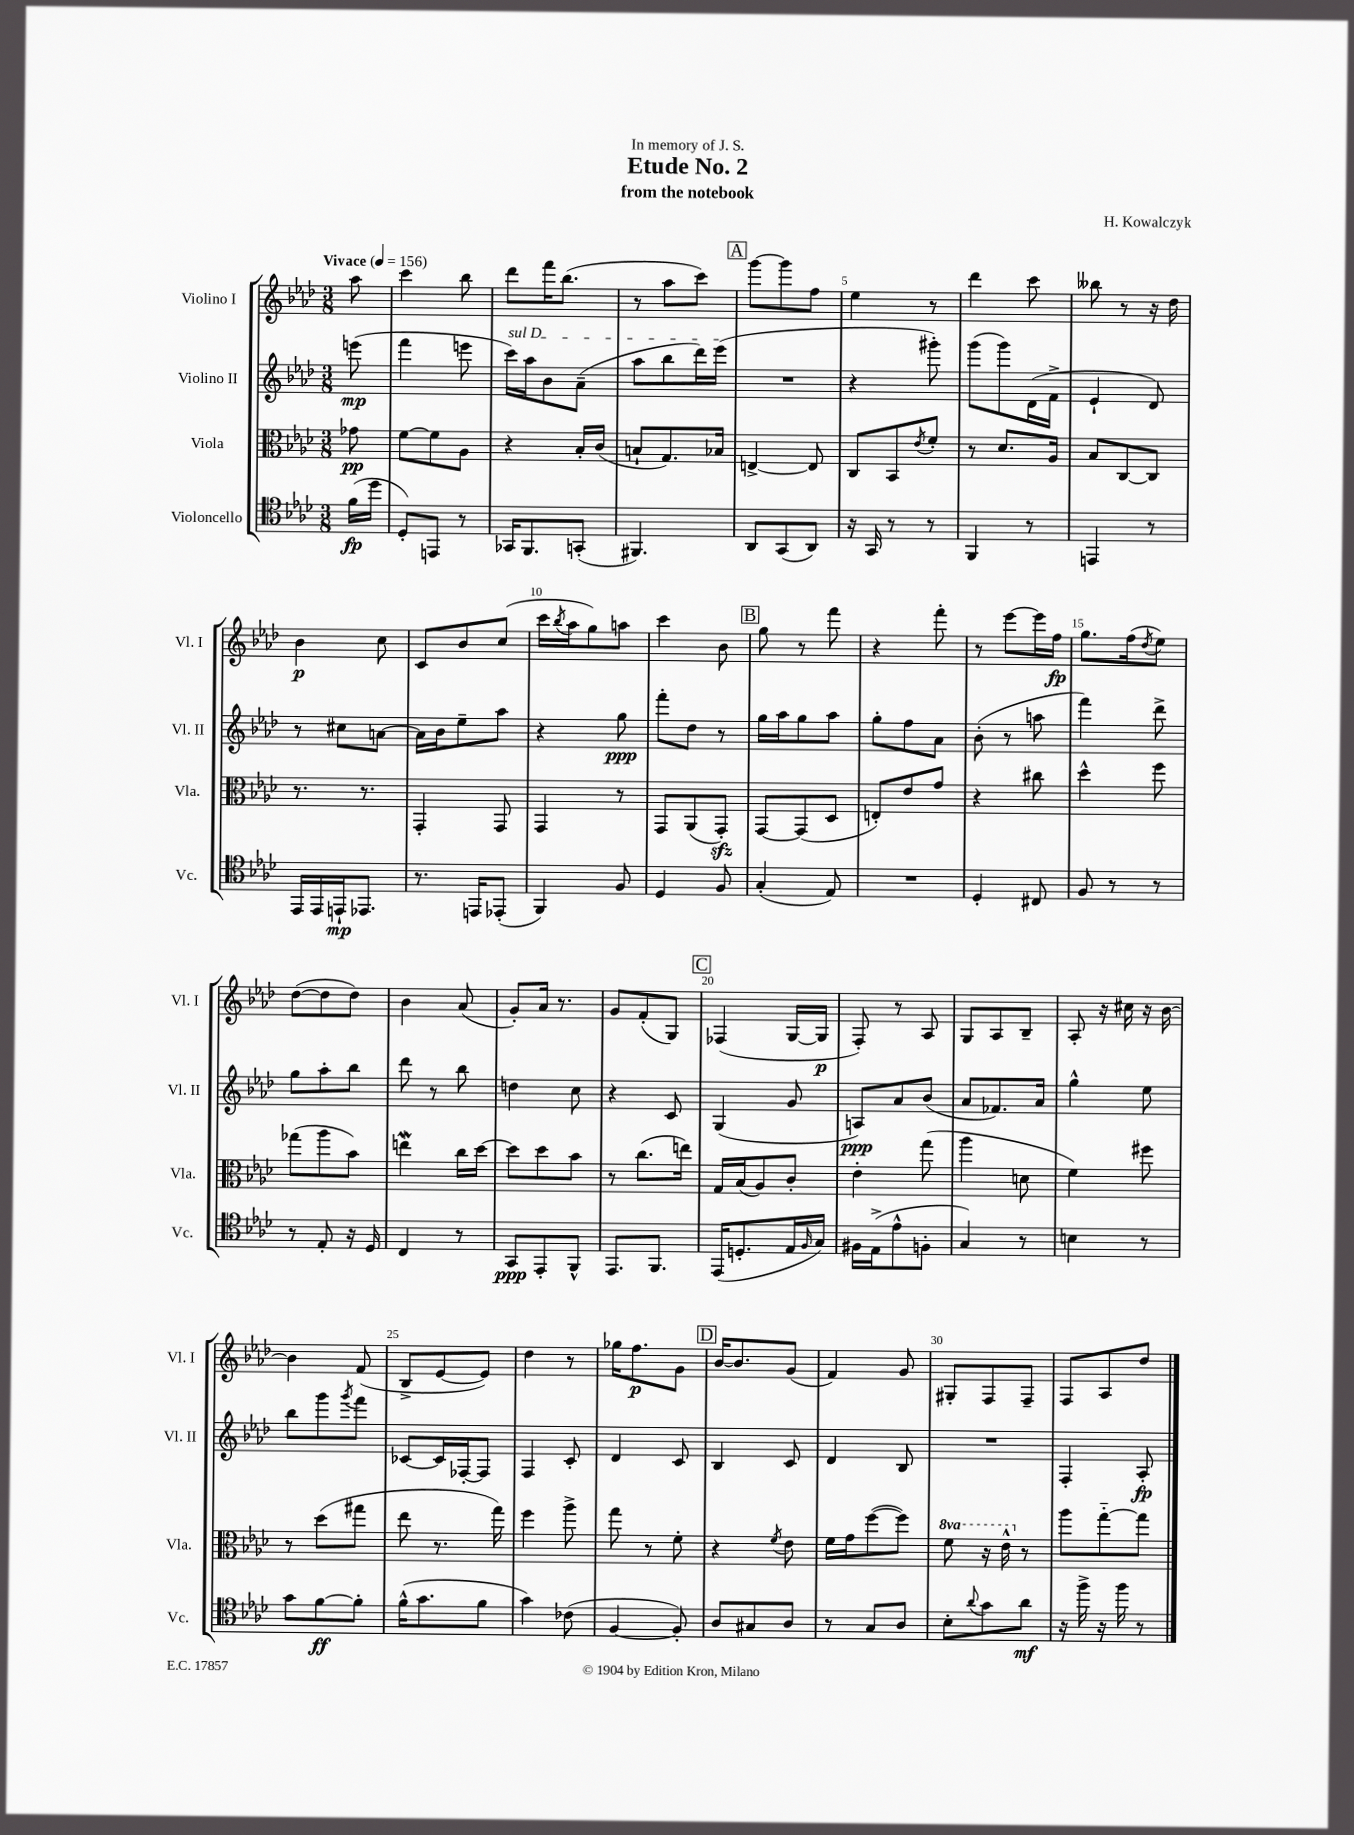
\header { title = "Etude No. 2" composer = "H. Kowalczyk" subtitle = "from the notebook" dedication = "In memory of J. S." }
<<
\new StaffGroup <<
\new Staff = "s0" \with { instrumentName = "Violino I" shortInstrumentName = "Vl. I" } {
    \clef treble \key aes \major \numericTimeSignature \time 3/8 \partial 8 \tempo "Vivace" 4 = 156
    aes''8 |
    c'''4 bes''8 |
    des'''8 f'''16 bes''8.( |
    r8 aes''8 c'''8) |
    \mark \markup { \box "A" } g'''8~ g'''8 f''8 |
    ees''4 r8 |
    des'''4 c'''8 |
    beses''8 r8 r16 des''16 |
    bes'4\p c''8 |
    c'8 bes'8 c''8( |
    c'''16 \acciaccatura { bes''8 } aes''16 g''8) a''8 |
    c'''4 bes'8 |
    \mark \markup { \box "B" } g''8 r8 f'''8 |
    r4 f'''8-. |
    r8 ees'''8~ ees'''16 f''16\fp |
    g''8. f''16( \acciaccatura { des''8 } ees''8) |
    des''8~( des''8 des''8) |
    bes'4 aes'8( |
    g'8-.) aes'16 r8. |
    g'8 f'8-.( g8) |
    \mark \markup { \box "C" } fes4( g16~ g16\p |
    f8-.) r8 aes8 |
    g8 aes8 bes8-- |
    aes8-. r16 cis''16 r16 bes'16~ |
    bes'4 f'8( |
    bes8-> ees'8~ ees'8) |
    des''4 r8 |
    ges''16 f''8.\p g'8 |
    \mark \markup { \box "D" } bes'16~ bes'8. g'8( |
    f'4) g'8 |
    gis8-. f8 f8-- |
    f8 aes8 des''8 \bar "|." |
}
\new Staff = "s1" \with { instrumentName = "Violino II" shortInstrumentName = "Vl. II" } {
    \clef treble \key aes \major \numericTimeSignature \time 3/8 \partial 8
    e'''8\mp( |
    f'''4 e'''8 |
    \once \override TextSpanner.bound-details.left.text = \markup { \italic "sul D" } c'''16\startTextSpan) aes''16 bes'8 aes'8--( |
    aes''8 bes''8 des'''16) ees'''16\stopTextSpan( |
    \mark \markup { \box "A" } R4. |
    r4 gis'''8-.) |
    g'''8( g'''8) des'16( f'16-> |
    ees'4-! des'8) |
    r8 cis''8 a'8~ |
    a'16 bes'16 ees''8-- aes''8 |
    r4 g''8\ppp |
    f'''8-. des''8 r8 |
    \mark \markup { \box "B" } g''16 aes''16 g''8 aes''8 |
    g''8-. f''8 aes'8 |
    bes'8-.( r8 a''8 |
    f'''4) des'''8-> |
    g''8 aes''8-. bes''8 |
    des'''8 r8 bes''8 |
    d''4 c''8 |
    r4 c'8 |
    \mark \markup { \box "C" } g4( g'8 |
    a8\ppp) aes'8 bes'8( |
    aes'8 fes'8.) aes'16 |
    g''4-^ ees''8 |
    bes''8 g'''8 \acciaccatura { g'''8 } f'''8 |
    ces'8~ ces'16 fes16~-. fes8 |
    f4 c'8-. |
    des'4 c'8 |
    \mark \markup { \box "D" } bes4 c'8 |
    des'4 bes8 |
    R4. |
    f4-. aes8-.\fp \bar "|." |
}
\new Staff = "s2" \with { instrumentName = "Viola" shortInstrumentName = "Vla." } {
    \clef alto \key aes \major \numericTimeSignature \time 3/8 \set Staff.ottavationMarkups = #ottavation-simple-ordinals \partial 8
    ges'8\pp |
    f'8~ f'8 aes8 |
    r4 bes16-. c'16( |
    b8-! g8.) bes16 |
    \mark \markup { \box "A" } e4~-> e8 |
    c8 bes,8 \acciaccatura { ees'8 } f'8-. |
    r8 des'8. aes16 |
    bes8 c8~ c8 |
    r8. r8. |
    g,4-. g,8 |
    g,4 r8 |
    g,8 aes,8( g,8-.\sfz) |
    \mark \markup { \box "B" } g,8~ g,8( des8 |
    e8-.) ees'8 g'8 |
    r4 cis''8 |
    des''4-^ f''8 |
    ges''8( aes''8 bes'8) |
    e''4\mordent c''16 des''16~ |
    des''8 des''8 bes'8 |
    r8 c''8.( e''16) |
    \mark \markup { \box "C" } g16 bes16( aes8) c'8-. |
    ees'4-. g''8( |
    aes''4 d'8 |
    f'4) fis''8 |
    r8 des''8( gis''8 |
    ees''8 r8. g''16) |
    f''4 aes''8-> |
    g''8 r8 f'8-. |
    \mark \markup { \box "D" } r4 \acciaccatura { f'8 } ees'8 |
    f'16 g'16 f''8~( f''8) |
    \ottava #1 f''8 r16 ees''16-^ \ottava #0 r8 |
    aes''8 g''8~-_ g''8 \bar "|." |
}
\new Staff = "s3" \with { instrumentName = "Violoncello" shortInstrumentName = "Vc." } {
    \clef tenor \key aes \major \numericTimeSignature \time 3/8 \partial 8
    f'16\fp( des''16 |
    des8-.) e,8 r8 |
    ges,16 f,8. g,8-.( |
    fis,4.) |
    \mark \markup { \box "A" } aes,8 g,8( aes,8) |
    r16 g,16 r8 r8 |
    f,4 r8 |
    e,4 r8 |
    ees,16 ees,16 e,16-!\mp ees,8. |
    r8. e,16 ees,8-.( |
    f,4) f8 |
    des4 f8 |
    \mark \markup { \box "B" } g4-.( ees8) |
    R4. |
    des4-. cis8 |
    f8 r8 r8 |
    r8 ees8-. r16 des16 |
    c4 r8 |
    g,8\ppp ees,8-. f,8-^ |
    ees,8. f,8. |
    \mark \markup { \box "C" } ees,16( d8.-. ees16 \grace { f16 } g16) |
    fis16 ees16->( ees'8-^ f8-. |
    g4) r8 |
    b4 r8 |
    g'8 f'8~\ff f'8-. |
    f'16-^( g'8. f'8 |
    g'4) ces'8( |
    f4~ f8-.) |
    \mark \markup { \box "D" } aes8 gis8 aes8 |
    r8 g8 aes8 |
    bes8-. \appoggiatura { aes'8 } g'8 aes'8\mf |
    r16 f''16-> r16 f''16 r8 \bar "|." |
}
>>
>>
\layout { \context { \Score \override BarNumber.break-visibility = ##(#f #t #t) barNumberVisibility = #(every-nth-bar-number-visible 5) } }
